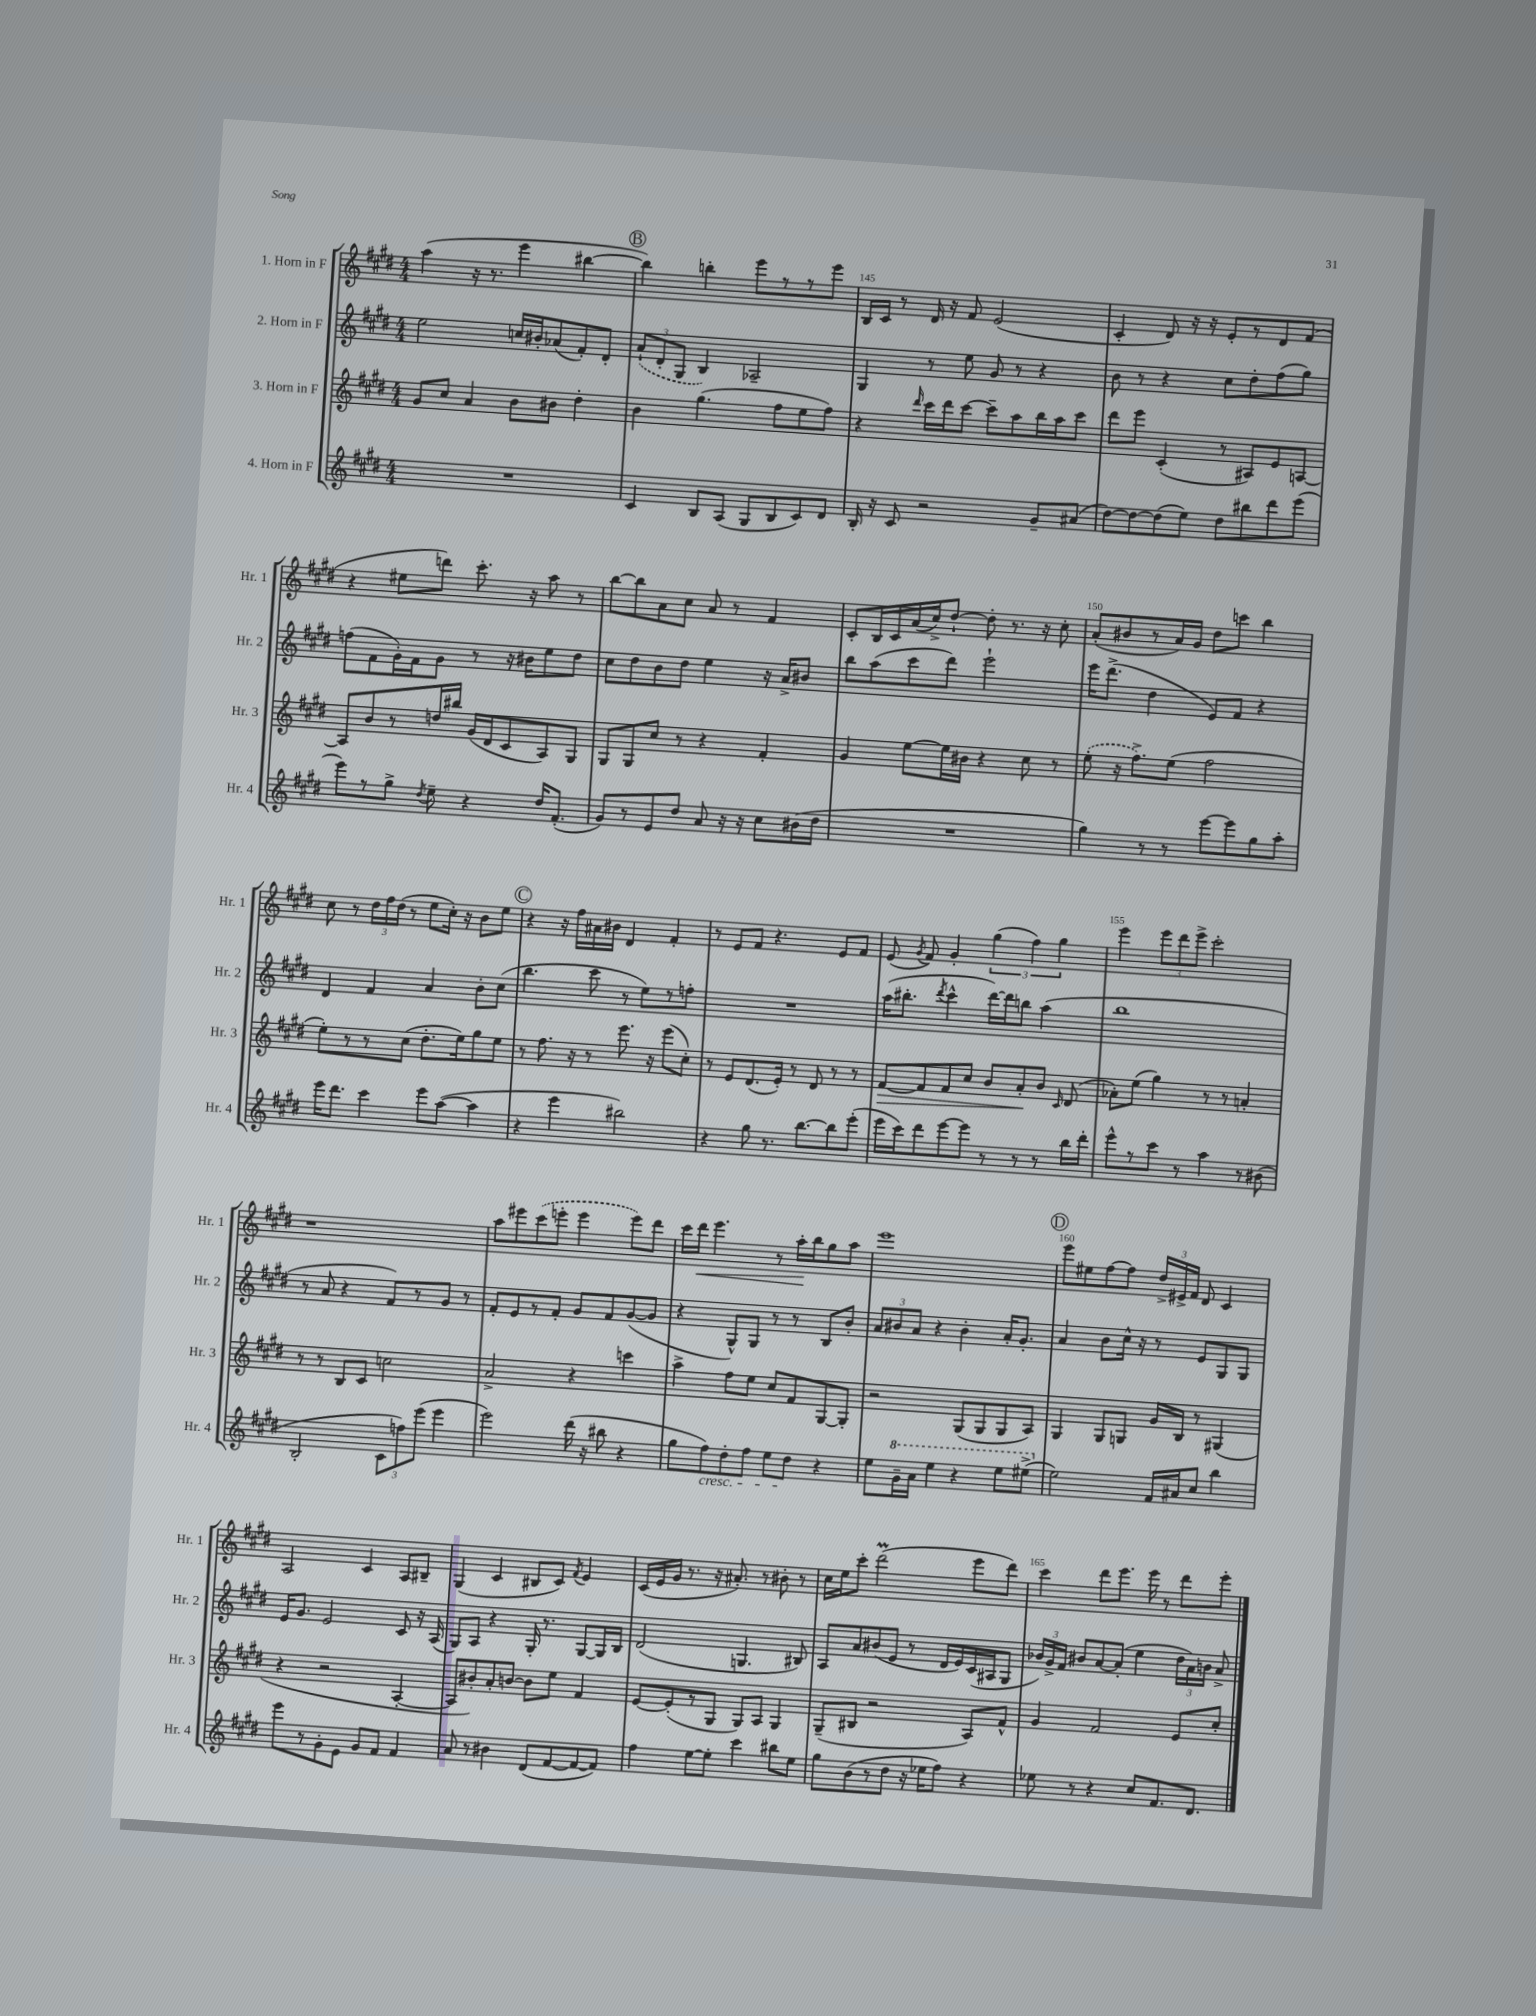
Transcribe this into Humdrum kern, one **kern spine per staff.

**kern	**kern	**dynam	**kern	**kern	**dynam
*part4	*part3	*part3	*part2	*part1	*part1
*staff4	*staff3	*staff3	*staff2	*staff1	*staff1
*I"4. Horn in F	*I"3. Horn in F	*	*I"2. Horn in F	*I"1. Horn in F	*
*I'Hr. 4	*I'Hr. 3	*	*I'Hr. 2	*I'Hr. 1	*
*clefG2	*clefG2	*	*clefG2	*clefG2	*
*k[f#c#g#d#]	*k[f#c#g#d#]	*	*k[f#c#g#d#]	*k[f#c#g#d#]	*
*M4/4	*M4/4	*	*M4/4	*M4/4	*
=143	=143	=143	=143	=143	=143
1r	8g#/L	.	2ee\	(4aa\	.
.	8cc#/J	.	.	.	.
.	4a/	.	.	16r	.
.	.	.	.	8.r	.
.	8b\L	.	16ccn/LL	4eee\	.
.	.	.	16b#X'/J	.	.
.	8b#X\J	.	(8a-X/	.	.
.	4dd#'\	.	8f#'/)	[4bb#X\	.
.	.	.	8d#'/J	.	.
!!LO:REH:place=s1:t=B
=144	=144	=144	=144	=144	=144
4c#/	4b\	.	(12a`/L	4bb#\])	.
.	.	.	12d#'/	.	.
.	.	.	12G#/J	.	.
8B/L	(4.gg#\	.	4B/)	4bbn'\	.
(8A/J	.	.	.	.	.
8G#/L	.	.	2A-X~/	8eee\L	.
8B/	8ff#\L	.	.	8r	.
8c#/)	8ee\	.	.	8r	.
8d#/J	8ff#\J)	.	.	8eee\J	.
=145	=145	=145	=145	=145	=145
16B'/	4r	.	4G#/	16B/LL	.
16r	.	.	.	16c#/JJ	.
8c#/	.	.	.	8r	.
.	16qqddd#/	.	.	.	.
2r	16ccc#\LL	.	8r	16d#/	.
.	16ddd#\J	.	.	16r	.
.	[8ccc#\J	.	8ee\	8f#/	.
.	8ccc#~\L]	.	8g#/	(2e/	.
.	8aa\	.	8r	.	.
8g#~/L	16bb\L	.	4r	.	.
.	16aa\J	.	.	.	.
(8a#X/J	8ccc#\J	.	.	.	.
=146	=146	=146	=146	=146	=146
[8dd#\L)	8ddd#\L	.	8b\	4c#'/	.
8dd#\_	8eee\J	.	8r	.	.
(8dd#\]	(4c#'/	.	4r	8d#/)	.
8ee\J)	.	.	.	16r	.
.	.	.	.	16r	.
8dd#\L	8r	.	8cc#\L	8e'/L	.
8bb#X\	8A#X/L)	.	8dd#'\	8r	.
8ddd#\	8e/	.	(8ff#\	8d#/	.
(8eee\J	[8An/J	.	8gg#\J)	(8f#/J	.
!!LO:LB:g=z
=147	=147	=147	=147	=147	=147
8eee\L)	8A/L]	.	(8ffn\L	4r	.
8r	8b/	.	8f#\	.	.
8gg#^\J	8r	.	16g#'\L)	8ee#X\L	.
.	.	.	16f#\J	.	.
8qdd#/	.	.	.	.	.
8ee~\	16ddn/L	.	8g#\J	8dddn\J)	.
.	16bb#X/JJ	.	.	.	.
4r	(16g#/LL	.	8r	8.ccc#'\	.
.	16d#/J	.	.	.	.
.	8c#/	.	16r	.	.
.	.	.	16b#X\KL	16r	.
16dd#/KL	8A/)	.	8ee\	8aa\	.
(8.f#'/J	.	.	.	.	.
.	8G#/J	.	8dd#\J	8r	.
=148	=148	=148	=148	=148	=148
8g#/L)	8G#/L	.	8cc#\L	[8bb\L	.
8r	8G#/	.	8dd#\	8bb\]	.
8e/	8cc#/J	.	8b\	8a\	.
8dd#/J	8r	.	8dd#\J	8cc#\J	.
8a/	4r	.	4ee\	8a/	.
16r	.	.	.	8r	.
16r	.	.	.	.	.
8cc#\L	4f#'/	.	16r	4f#/	.
.	.	.	16a^/KL	.	.
(16b#X\L	.	.	8b#X/J	.	.
16dd#\JJ	.	.	.	.	.
=149	=149	=149	=149	=149	=149
1r	4g#/	.	8bb\L	8c#'/L	.
.	.	.	(8aa\	16B/L	.
.	.	.	.	16c#/	.
.	[8ee\L	.	8ccc#\	(16a/	.
.	.	.	.	16cc#^/J)	.
.	16ee\L]	.	8ddd#\J)	[8dd#`/J	.
.	16b#X\JJ	.	.	.	.
.	4r	.	2eee`\	8dd#'\]	.
.	.	.	.	8.r	.
.	8cc#\	.	.	.	.
.	.	.	.	16r	.
.	8r	.	.	8cc#'\	.
=150	=150	=150	=150	=150	=150
4gg#\)	(8ee'\	.	16eee\KL	(8a'/L	.
.	.	.	(8.ddd#^\J	.	.
.	16r	.	.	8b#X/	.
.	8.ff#^\L)	.	.	.	.
8r	.	.	4dd#\	8r	.
8r	(8ee\J	.	.	16a/L)	.
.	.	.	.	16g#/JJ	.
[8eee\L	2ff#\	.	8e/L)	8dd#\L	.
8eee\]	.	.	8f#/J	8cccn\J	.
8gg#\	.	.	4r	4bb\	.
8aa'\J	.	.	.	.	.
!!LO:LB:g=z
=151	=151	=151	=151	=151	=151
16eee\KL	8ee'\L)	.	4d#/	8cc#\	.
8.ddd#\J	.	.	.	.	.
.	8r	.	.	8r	.
4ccc#\	8r	.	4f#/	24dd#\LL	.
.	.	.	.	24ff#\	.
.	.	.	.	(24dd#\JJ	.
.	(8cc#\J	.	.	8r	.
8eee\L	8.dd#'\L	.	4a/	8ee\L	.
([8aa\J	.	.	.	16cc#'\Jk)	.
.	16ee\k)	.	.	16r	.
4aa\]	8gg#\	.	8b'\L	8b\L	.
.	8ee\J	.	(8cc#\J	8ee\J	.
!!LO:REH:place=s1:t=C
=152	=152	=152	=152	=152	=152
4r	8r	.	4.bb\	4r	.
.	8.ff#\	.	.	.	.
4eee\	.	.	.	16r	.
.	16r	.	.	16ff#\LL	.
.	8r	.	8ccc#\	16a#X\	.
.	.	.	.	16b#X\JJ	.
2bb#X\)	8.eee\	.	8r	4d#/	.
.	.	.	8ee\L)	.	.
.	16r	.	.	.	.
.	(8eee\L	.	8r	4f#'/	.
.	8cc#'\J)	.	8ffn'\J	.	.
=153	=153	=153	=153	=153	=153
4r	8r	.	1r	8r	.
.	8e/L	.	.	8e/L	.
8gg#\	(8.d#/	.	.	8f#/J	.
8.r	.	.	.	4.r	.
.	16e'/Jk)	.	.	.	.
.	8r	.	.	.	.
[8.bb\L	.	.	.	.	.
.	8d#/	.	.	.	.
8bb\]	8r	.	.	8e/L	.
(8eee'\J	8r	.	.	8f#/J	.
=154	=154	=154	=154	=154	=154
!	!	!LO:HP:b	!	!	!
16eee\LL	[8f#/L	>	(16aa\KL	(8e/	.
16ccc#\J)	.	.	8.bb#X'\J	.	.
.	.	.	.	8qg#/	.
8ddd#\	8f#/]	.	.	8f#/)	.
.	.	.	8qddd#/	.	.
[8eee\	8f#/	.	4ccc#^^\	4g#'/	.
8eee\J]	8cc#/J	.	.	.	.
8r	8b/L	.	[16ddd#\LL)	(6gg#\	.
.	.	.	16ddd#\J]	.	.
8r	8a'/	.	8bbn\J	.	.
.	.	.	.	6ff#\)	.
8r	8b/J	]	(4aa\	.	.
.	.	.	.	6gg#\	.
.	16qqc#/	.	.	.	.
16bb\LL	(8d#/	.	.	.	.
16ddd#'\JJ	.	.	.	.	.
=155	=155	=155	=155	=155	=155
8eee^^\L	8a-X'\L)	.	1bb	4eee\	.
8r	(8ee\J	.	.	.	.
8ccc#\J	4gg#\)	.	.	12eee\L	.
.	.	.	.	12ddd#\	.
8r	.	.	.	.	.
.	.	.	.	12eee^\J	.
4aa\	8r	.	.	2ccc#'\	.
.	8r	.	.	.	.
8r	4an'/	.	.	.	.
(8b#X\	.	.	.	.	.
!!LO:LB:g=z
=156	=156	=156	=156	=156	=156
2B'/	8r	.	8r	1r	.
.	8r	.	8a/	.	.
.	8B/L	.	4r	.	.
.	8c#/J	.	.	.	.
12c#\L	2ccn\	.	8f#/L)	.	.
12ffn\)	.	.	.	.	.
.	.	.	8r	.	.
(12eee\J	.	.	.	.	.
4eee\	.	.	8g#/J	.	.
.	.	.	8r	.	.
=157	=157	=157	=157	=157	=157
2eee\)	2a^/	.	8f#'/L	8aa\L	.
.	.	.	8e/	8eee#X\	.
.	.	.	8r	(8ccc#\	.
.	.	.	8f#'/J	8eeen'\J	.
(16ddd#\	4r	.	8g#/L	4eee\	.
16r	.	.	.	.	.
8bb#X\	.	.	8f#/	.	.
4r	4cccn\	.	([8g#/	8eee\L)	.
.	.	.	8g#/J]	8ddd#\J	.
=158	=158	=158	=158	=158	=158
8gg#\L	4aa^\	.	4r	16ccc#\LL	.
!	!	!	!	!	!LO:HP:b
.	.	.	.	16ddd#\JJ	<
!LO:TX:b:i:t=cresc.	!	!	!	!	!
8ff#\)	.	.	.	4.eee\	.
8dd#'\	8ff#\L	.	8G#^^/L)	.	.
8ff#\J	8ee\J	.	8G#/J	.	.
8ee\L	8cc#/L	.	8r	8r	.
8dd#\J	8f#/	.	8r	16aa'\LL	.
.	.	.	.	16bb\J	[
4r	[8G#/	.	8B/L	8gg#\	.
.	8G#'/J]	.	8b'/J	8aa\J	.
=159	=159	=159	=159	=159	=159
8ee\L	2r	.	12a/L	1eee	.
.	.	.	12b#X/	.	.
*8va	*	*	*	*	*
16gg#~\L	.	.	.	.	.
.	.	.	12a/J	.	.
16aa\JJ	.	.	.	.	.
4eee\	.	.	4r	.	.
4r	(8G#/L	.	4b#'\	.	.
.	8G#/	.	.	.	.
8eee\L	8G#/	.	16a'/KL	.	.
.	.	.	8.g#'/J	.	.
(8eee#X^\J	8A/J)	.	.	.	.
!!LO:REH:place=s1:t=D
=160	=160	=160	=160	=160	=160
*X8va	*	*	*	*	*
2ee\)	4G#/	.	4a/	8eee\L	.
.	.	.	.	8ee#X\	.
.	8G#/L	.	8b\L	[8ff#\	.
.	8Gn/J	.	16cc#^^\Jk	8ff#\J]	.
.	.	.	16r	.	.
16f#/LL	16g#/LL	.	8r	24dd#^/LL	.
.	.	.	.	24e#X^/	.
16a#X/J	16B/JJ	.	.	.	.
.	.	.	.	24f#/JJ	.
8cc#/J	8r	.	8e/L	8d#/	.
4bb\	(4G#X/	.	8G#/	4c#/	.
.	.	.	8G#/J	.	.
!!LO:LB:g=z
=161	=161	=161	=161	=161	=161
8eee\L	4r	.	16e/KL	2A/	.
.	.	.	8.g#/J	.	.
8r	.	.	.	.	.
8g#'\	2r	.	2e/	.	.
8e\J	.	.	.	.	.
8g#/L	.	.	.	4c#/	.
8f#/J	.	.	.	.	.
4f#/	[4A'/	.	8c#/	8A/L	.
.	.	.	16r	8B#X~/J	.
.	.	.	(16A/	.	.
=162	=162	=162	=162	=162	=162
8a/	8A/L]	.	8G#/L)	(4G#/	.
8r	8b#X'/)	.	8A/J	.	.
4b#X\	8a'/	.	4r	4c#/	.
.	[8bn/J	.	.	.	.
(8d#/L	8b\L]	.	16G#'/	8B#X/L	.
.	.	.	8.r	.	.
[8f#/	8ee\J	.	.	8c#/J)	.
.	.	.	.	8qf#/	.
8f#/_	4f#/	.	[8G#/L	4e/	.
8f#/J])	.	.	16G#/L]	.	.
.	.	.	16B/JJ	.	.
=163	=163	=163	=163	=163	=163
4ff#\	[8e/L	.	(2d#/	(16c#/LL	.
.	.	.	.	16e/	.
.	(8e'/]	.	.	16g#/JJ	.
.	.	.	.	8.r	.
[8ee\L	8r	.	.	.	.
8ee'\J]	8G#/J	.	.	16r	.
.	.	.	.	8.a#X'/)	.
4ccc#\	8G#/L)	.	4.Gn/	.	.
.	8A/J	.	.	8r	.
8bb#X\L	4G#/	.	.	8b#X'\	.
8ee\J	.	.	8B#X/)	8r	.
=164	=164	=164	=164	=164	=164
8gg#\L	(8G#~/L	.	8A/L	16cc#\LL	.
.	.	.	.	16ee\J	.
(8b\	8B#X/J	.	8a/	8ccc#'\J	.
8r	2r	.	(8b#X/	(2ddd#m\	.
8dd#\J	.	.	8e/J	.	.
16r	.	.	8r	.	.
16ee-X\KL	.	.	.	.	.
8ff#\J)	.	.	16d#/LL	.	.
.	.	.	16e/)	.	.
4r	8A/L)	.	(16c#/	8eee\L	.
.	.	.	16A#X/J	.	.
.	8f#^^/J	.	8G#/J	8ddd#\J)	.
=165	=165	=165	=165	=165	=165
8ee-X\	4g#/	.	24b-X/LL)	4ccc#\	.
.	.	.	24g#^/	.	.
.	.	.	24f#/JJ	.	.
8r	.	.	8b#X/L	.	.
4r	2f#/	.	[8a/	8ddd#\L	.
.	.	.	(8a'/J]	8.eee\J	.
8cc#/L	.	.	4ee\	.	.
.	.	.	.	16eee\	.
8.f#/	.	.	.	8r	.
.	8e/L	.	24dd#\LL	8ddd#\L	.
.	.	.	24a\)	.	.
8.d#/J	.	.	.	.	.
.	.	.	24bn\JJ	.	.
.	8cc#'/J	.	8a^/	8eee'\J	.
==	==	==	==	==	==
*-	*-	*-	*-	*-	*-
